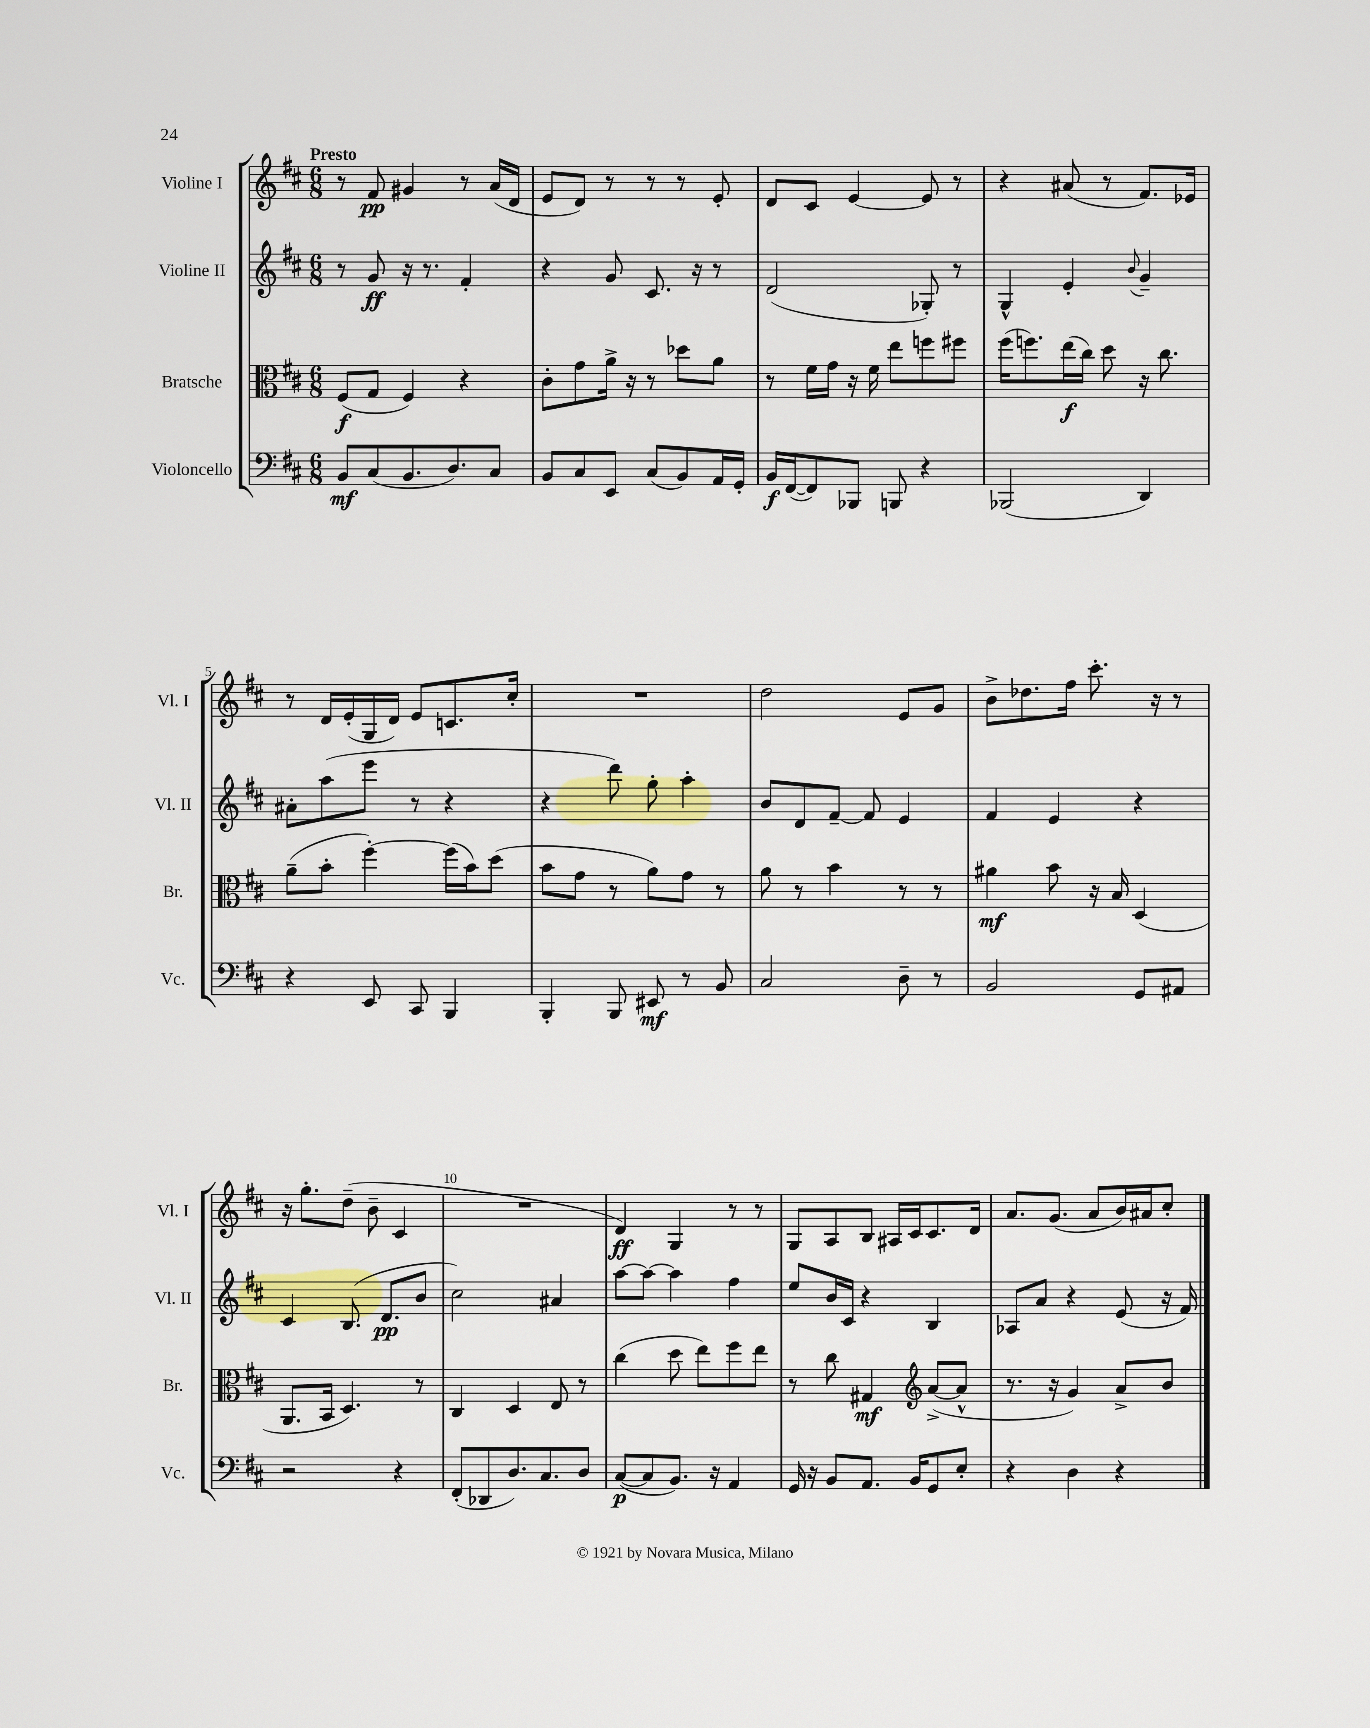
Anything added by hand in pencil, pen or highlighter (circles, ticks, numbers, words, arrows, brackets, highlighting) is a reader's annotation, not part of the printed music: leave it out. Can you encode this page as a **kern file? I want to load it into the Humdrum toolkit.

**kern	**dynam	**kern	**dynam	**kern	**dynam	**kern	**dynam
*part4	*part4	*part3	*part3	*part2	*part2	*part1	*part1
*staff4	*staff4	*staff3	*staff3	*staff2	*staff2	*staff1	*staff1
*I"Violoncello	*	*I"Bratsche	*	*I"Violine II	*	*I"Violine I	*
*I'Vc.	*	*I'Br.	*	*I'Vl. II	*	*I'Vl. I	*
*clefF4	*	*clefC3	*	*clefG2	*	*clefG2	*
*k[f#c#]	*	*k[f#c#]	*	*k[f#c#]	*	*k[f#c#]	*
*M6/8	*	*M6/8	*	*M6/8	*	*M6/8	*
=1	=1	=1	=1	=1	=1	=1	=1
!	!	!	!	!	!	!LO:TX:a:B:t=Presto	!
8BB/L	mf	(8F#/L	f	8r	.	8r	.
(8C#/	.	8G/J	.	8g/	ff	8f#/	pp
8.BB/	.	4F#/)	.	16r	.	4g#X/	.
.	.	.	.	8.r	.	.	.
8.D/)	.	.	.	.	.	.	.
.	.	4r	.	4f#'/	.	8r	.
8C#/J	.	.	.	.	.	(16a/LL	.
.	.	.	.	.	.	16d/JJ	.
=2	=2	=2	=2	=2	=2	=2	=2
8BB/L	.	8c#'\L	.	4r	.	8e/L	.
8C#/	.	8g\	.	.	.	8d/J)	.
8EE/J	.	16a^\Jk	.	8g/	.	8r	.
.	.	16r	.	.	.	.	.
(8C#/L	.	8r	.	8.c#/	.	8r	.
8BB/)	.	8dd-X\L	.	.	.	8r	.
.	.	.	.	16r	.	.	.
16AA/L	.	8a\J	.	8r	.	8e'/	.
16GG'/JJ	.	.	.	.	.	.	.
=3	=3	=3	=3	=3	=3	=3	=3
16BB/LL	f	8r	.	(2d/	.	8d/L	.
([16FF#/J	.	.	.	.	.	.	.
8FF#/])	.	16f#\LL	.	.	.	8c#/J	.
.	.	16g\JJ	.	.	.	.	.
8BBB-X/J	.	16r	.	.	.	[4e/	.
.	.	16f#\	.	.	.	.	.
8BBBn/	.	8ee\L	.	.	.	.	.
4r	.	8ffn\	.	8G-X'/)	.	8e/]	.
.	.	8ff#X\J	.	8r	.	8r	.
=4	=4	=4	=4	=4	=4	=4	=4
(2BBB-X/	.	(16ff#\KL	.	4G^^/	.	4r	.
.	.	8.ffn\)	.	.	.	.	.
.	.	(16ee\L	f	4e'/	.	(8a#X/	.
.	.	16cc#\JJ)	.	.	.	.	.
.	.	8dd\	.	.	.	8r	.
.	.	.	.	8qqb/	.	.	.
4DD/)	.	16r	.	4g~/	.	8.f#/L)	.
.	.	8.cc#\	.	.	.	.	.
.	.	.	.	.	.	16e-X/Jk	.
!!LO:LB:g=z
=5	=5	=5	=5	=5	=5	=5	=5
4r	.	(8a~\L	.	8a#X'\L	.	8r	.
.	.	8b'\J	.	(8aa\	.	16d/LL	.
.	.	.	.	.	.	(16e'/	.
8EE/	.	[4ff#'\)	.	8eee\J	.	16G/	.
.	.	.	.	.	.	16d/JJ)	.
8CC#/	.	.	.	8r	.	8e/L	.
4BBB/	.	(16ff#\LL]	.	4r	.	8.cn/	.
.	.	16b\J)	.	.	.	.	.
.	.	(8dd\J	.	.	.	.	.
.	.	.	.	.	.	16cc#'/Jk	.
=6	=6	=6	=6	=6	=6	=6	=6
4BBB'/	.	8b\L	.	4r	.	2.r	.
.	.	8g\J	.	.	.	.	.
8BBB/	.	8r	.	8ddd\)	.	.	.
8EE#X/	mf	8a\L)	.	8gg'\	.	.	.
8r	.	8g\J	.	4aa'\	.	.	.
8BB/	.	8r	.	.	.	.	.
=7	=7	=7	=7	=7	=7	=7	=7
2C#/	.	8a\	.	8b/L	.	2dd\	.
.	.	8r	.	8d/	.	.	.
.	.	4b\	.	[8f#~/J	.	.	.
.	.	.	.	8f#/]	.	.	.
8D~\	.	8r	.	4e/	.	8e/L	.
8r	.	8r	.	.	.	8g/J	.
=8	=8	=8	=8	=8	=8	=8	=8
2BB/	.	4a#X\	mf	4f#/	.	8b^\L	.
.	.	.	.	.	.	8.dd-X\	.
.	.	8b\	.	4e/	.	.	.
.	.	.	.	.	.	16ff#\Jk	.
.	.	16r	.	.	.	8.ccc#'\	.
.	.	16B/	.	.	.	.	.
8GG/L	.	(4D/	.	4r	.	.	.
.	.	.	.	.	.	16r	.
8AA#X/J	.	.	.	.	.	8r	.
!!LO:LB:g=z
=9	=9	=9	=9	=9	=9	=9	=9
2r	.	8.AA/L	.	4c#/	.	16r	.
.	.	.	.	.	.	8.gg'\L	.
.	.	16BB/Jk	.	.	.	.	.
.	.	4.D/)	.	(8.B/	.	(8dd~\J	.
.	.	.	.	.	.	8b~\	.
.	.	.	.	8.d/L	pp	.	.
4r	.	.	.	.	.	4c#/	.
.	.	8r	.	8b/J	.	.	.
=10	=10	=10	=10	=10	=10	=10	=10
(8FF#'/L	.	4C#/	.	2cc#\)	.	2.r	.
8DD-X/	.	.	.	.	.	.	.
8.D/)	.	4D/	.	.	.	.	.
8.C#/	.	.	.	.	.	.	.
.	.	8E/	.	4a#X/	.	.	.
8D/J	.	8r	.	.	.	.	.
=11	=11	=11	=11	=11	=11	=11	=11
([8C#/L	p	(4cc#\	.	[8aa\L	.	4d/)	ff
8C#/]	.	.	.	8aa\J_	.	.	.
8.BB/J)	.	8dd\	.	4aa\]	.	4G/	.
.	.	8ee\L)	.	.	.	.	.
16r	.	.	.	.	.	.	.
4AA/	.	8ff#\	.	4ff#\	.	8r	.
.	.	8ee\J	.	.	.	8r	.
=12	=12	=12	=12	=12	=12	=12	=12
16GG/	.	8r	.	8ee/L	.	8G/L	.
16r	.	.	.	.	.	.	.
8BB/L	.	8cc#\	.	16b/L	.	8A/	.
.	.	.	.	16c#/JJ	.	.	.
8.AA/J	.	4G#X/	mf	4r	.	8B/J	.
.	.	.	.	.	.	16A#X/LL	.
16BB/KL	.	.	.	.	.	16c#/J	.
*	*	*clefG2	*	*	*	*	*
8GG/	.	([8a^/L	.	4B/	.	8.c#/	.
8E'/J	.	8a^^/J]	.	.	.	.	.
.	.	.	.	.	.	16d/Jk	.
=13	=13	=13	=13	=13	=13	=13	=13
4r	.	8.r	.	8A-X/L	.	8.a/L	.
.	.	.	.	8a/J	.	.	.
.	.	16r	.	.	.	(8.g/J	.
4D\	.	4g/)	.	4r	.	.	.
.	.	.	.	.	.	8a/L	.
4r	.	8a^/L	.	(8e/	.	16b/L)	.
.	.	.	.	.	.	16a#X/J	.
.	.	8b/J	.	16r	.	8cc#'/J	.
.	.	.	.	16f#/)	.	.	.
==	==	==	==	==	==	==	==
*-	*-	*-	*-	*-	*-	*-	*-
